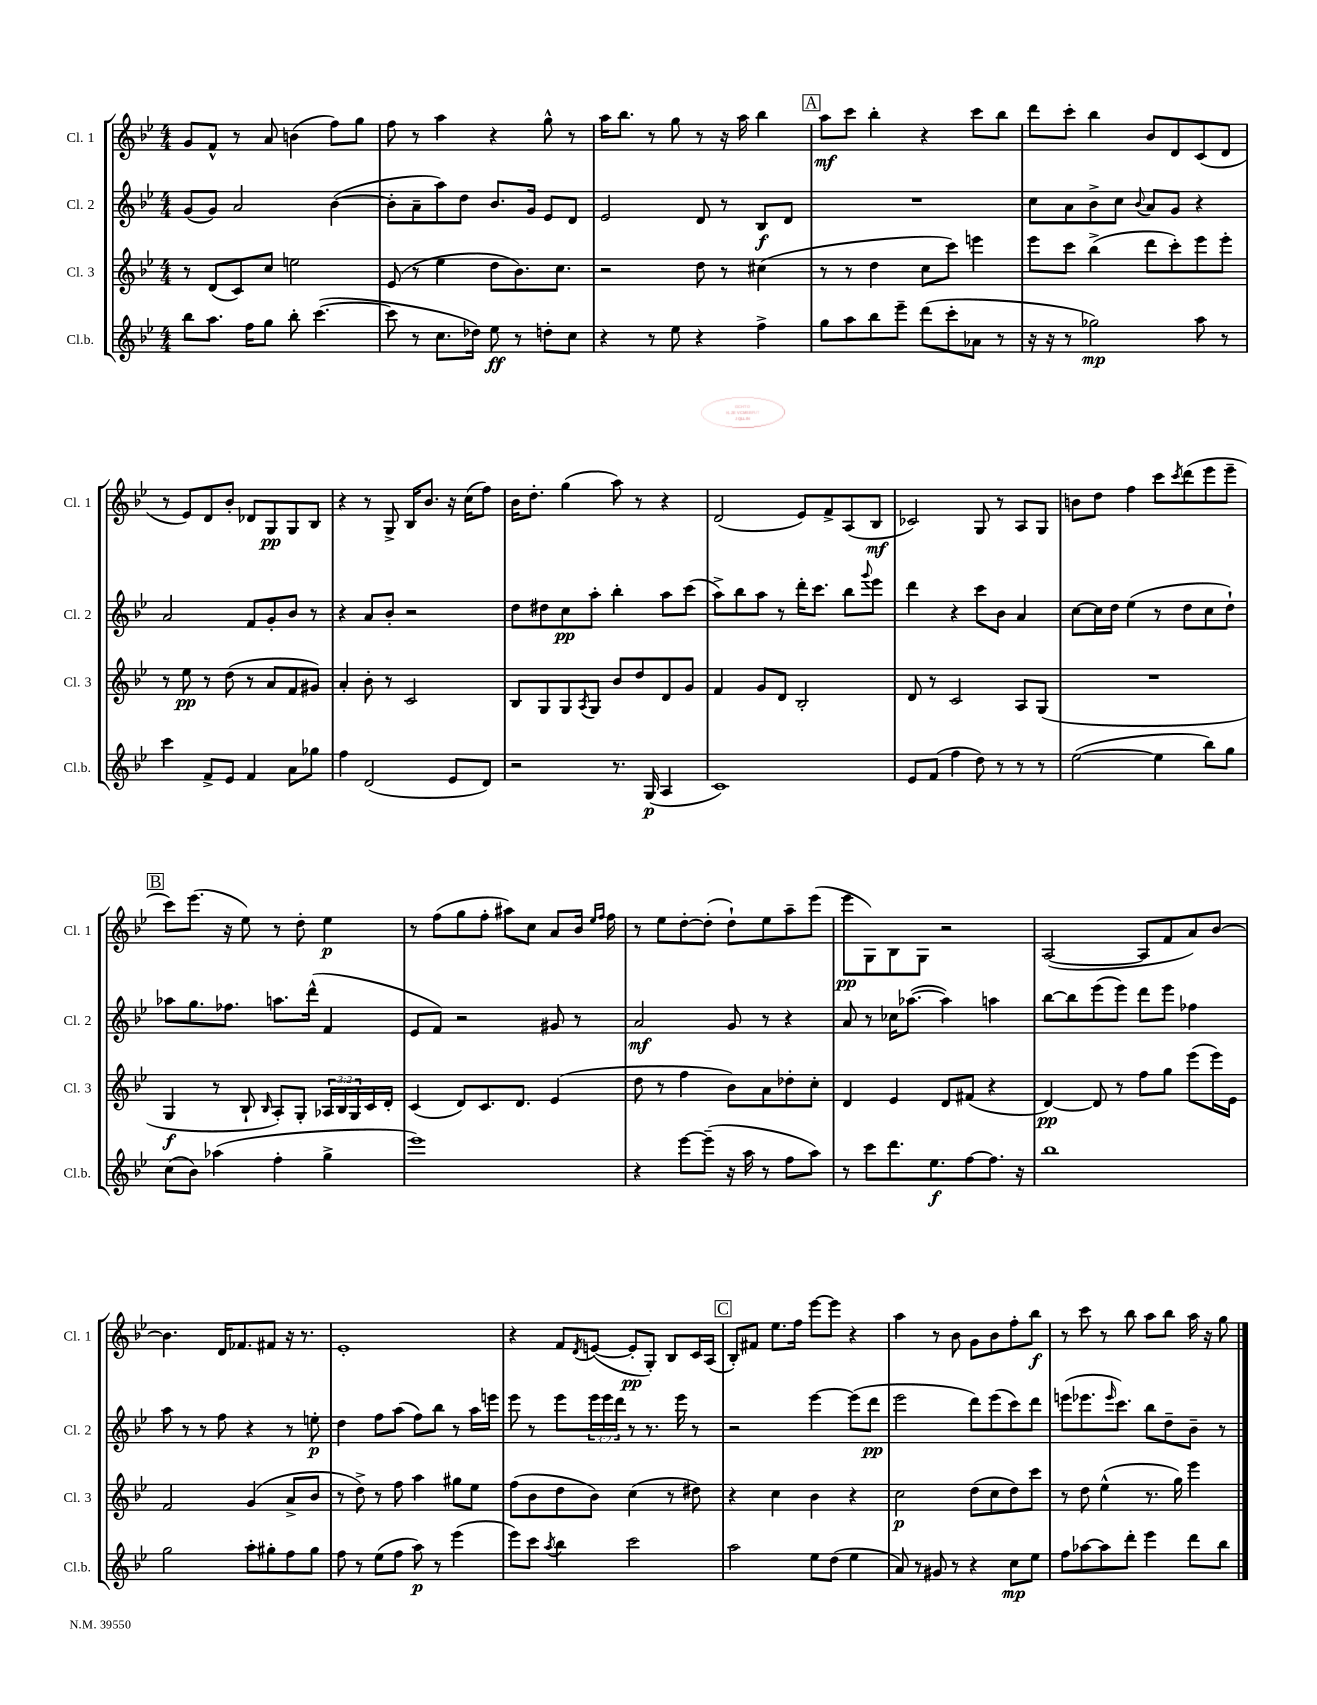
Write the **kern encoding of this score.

**kern	**dynam	**kern	**dynam	**kern	**dynam	**kern	**dynam
*part4	*part4	*part3	*part3	*part2	*part2	*part1	*part1
*staff4	*staff4	*staff3	*staff3	*staff2	*staff2	*staff1	*staff1
*I"Cl.b.	*	*I"Cl. 3	*	*I"Cl. 2	*	*I"Cl. 1	*
*I'Cl.b.	*	*I'Cl. 3	*	*I'Cl. 2	*	*I'Cl. 1	*
*clefG2	*	*clefG2	*	*clefG2	*	*clefG2	*
*k[b-e-]	*	*k[b-e-]	*	*k[b-e-]	*	*k[b-e-]	*
*M4/4	*	*M4/4	*	*M4/4	*	*M4/4	*
=1	=1	=1	=1	=1	=1	=1	=1
8bb-\L	.	8r	.	(8g/L	.	8g/L	.
8.aa\J	.	(8d/L	.	8g/J)	.	8f^^/J	.
.	.	8c/)	.	2a/	.	8r	.
16ff\KL	.	.	.	.	.	.	.
8gg\J	.	8cc/J	.	.	.	8a/	.
8bb-'\	.	2een\	.	.	.	(4bn\	.
([4.ccc\	.	.	.	.	.	.	.
.	.	.	.	([4b-\	.	8ff\L)	.
.	.	.	.	.	.	8gg\J	.
=2	=2	=2	=2	=2	=2	=2	=2
8ccc\]	.	(8e-/	.	8b-'\L]	.	8ff\	.
8r	.	8r	.	8a~\	.	8r	.
8.cc\L	.	4ee-\	.	8aa\)	.	4aa\	.
.	.	.	.	8dd\J	.	.	.
16dd-X\Jk)	.	.	.	.	.	.	.
8ee-\	ff	8dd\L	.	8.b-/L	.	4r	.
8r	.	8.b-\)	.	.	.	.	.
.	.	.	.	16g/Jk	.	.	.
8ddn'\L	.	.	.	8e-/L	.	8gg^^\	.
.	.	8.cc\J	.	.	.	.	.
8cc\J	.	.	.	8d/J	.	8r	.
=3	=3	=3	=3	=3	=3	=3	=3
4r	.	2r	.	2e-/	.	16aa\KL	.
.	.	.	.	.	.	8.bb-\J	.
8r	.	.	.	.	.	8r	.
8ee-\	.	.	.	.	.	8gg\	.
4r	.	8dd\	.	8d/	.	8r	.
.	.	8r	.	8r	.	16r	.
.	.	.	.	.	.	16aa\	.
4ff^\	.	(4cc#X\	.	8B-/L	f	4bb-\	.
.	.	.	.	8d/J	.	.	.
!!LO:REH:place=s1:t=A
=4	=4	=4	=4	=4	=4	=4	=4
8gg\L	.	8r	.	1r	.	8aa\L	mf
8aa\	.	8r	.	.	.	8ccc\J	.
8bb-\	.	4dd\	.	.	.	4bb-'\	.
8eee-~\J	.	.	.	.	.	.	.
(8ddd\L	.	8cc\L	.	.	.	4r	.
8ccc'\	.	8ccc\J)	.	.	.	.	.
8a-X\J	.	4eeen\	.	.	.	8ccc\L	.
8r	.	.	.	.	.	8bb-\J	.
=5	=5	=5	=5	=5	=5	=5	=5
16r	.	8eee-\L	.	8cc\L	.	8ddd\L	.
16r	.	.	.	.	.	.	.
8r	.	8ccc\J	.	8a\	.	8ccc'\J	.
2gg-X\)	mp	(4bb-^\	.	8b-^\	.	4bb-\	.
.	.	.	.	8cc\J	.	.	.
.	.	.	.	8qqb-/	.	.	.
.	.	8ddd\L	.	8a/L	.	8b-/L	.
.	.	8ccc'\)	.	8g/J	.	8d/	.
8aa\	.	8eee-\	.	4r	.	(8c/	.
8r	.	8eee-'\J	.	.	.	8d/J	.
!!LO:LB:g=z
=6	=6	=6	=6	=6	=6	=6	=6
4ccc\	.	8r	.	2a/	.	8r	.
.	.	8ee-\	pp	.	.	8e-/L)	.
8f^/L	.	8r	.	.	.	8d/	.
8e-/J	.	(8dd\	.	.	.	8b-'/J	.
4f/	.	8r	.	8f/L	.	8d-X/L	.
.	.	8a/L	.	8g'/	.	8G/	pp
8a\L	.	8f/	.	8b-/J	.	8G/	.
8gg-X\J	.	8g#X/J)	.	8r	.	8B-/J	.
=7	=7	=7	=7	=7	=7	=7	=7
4ff\	.	4a'/	.	4r	.	4r	.
(2d/	.	8b-'\	.	8a/L	.	8r	.
.	.	8r	.	8b-'/J	.	8G^/	.
.	.	2c/	.	2r	.	16B-/KL	.
.	.	.	.	.	.	8.b-/J	.
8e-/L	.	.	.	.	.	16r	.
.	.	.	.	.	.	(16cc\KL	.
8d/J)	.	.	.	.	.	8ff\J)	.
=8	=8	=8	=8	=8	=8	=8	=8
2r	.	8B-/L	.	8dd\L	.	16b-\KL	.
.	.	.	.	.	.	8.dd'\J	.
.	.	8G/	.	8dd#X\	.	.	.
.	.	8G/	.	8cc\	pp	(4gg\	.
.	.	8qA/	.	.	.	.	.
.	.	8G/J	.	8aa'\J	.	.	.
8.r	.	8b-/L	.	4bb-'\	.	8aa\)	.
.	.	8dd/	.	.	.	8r	.
(16G/	p	.	.	.	.	.	.
4A/	.	8d/	.	8aa\L	.	4r	.
.	.	8g/J	.	(8ccc\J	.	.	.
=9	=9	=9	=9	=9	=9	=9	=9
1c)	.	4f/	.	8aa^\L)	.	(2d/	.
.	.	.	.	8bb-\	.	.	.
.	.	8g/L	.	8aa\J	.	.	.
.	.	8d/J	.	8r	.	.	.
.	.	2B-'/	.	16ddd'\KL	.	8e-/L)	.
.	.	.	.	8.ccc\J	.	.	.
.	.	.	.	.	.	8f^/	.
.	.	.	.	8bb-\L	.	(8A/	.
.	.	.	.	8qqggg/	.	.	.
.	.	.	.	8eee-\J	.	8B-/J	mf
=10	=10	=10	=10	=10	=10	=10	=10
8e-/L	.	8d/	.	4ddd\	.	2c-X/)	.
(8f/J	.	8r	.	.	.	.	.
4ff\	.	2c/	.	4r	.	.	.
8dd\)	.	.	.	8ccc\L	.	8G/	.
8r	.	.	.	8b-\J	.	8r	.
8r	.	8A/L	.	4a/	.	8A/L	.
8r	.	(8G/J	.	.	.	8G/J	.
=11	=11	=11	=11	=11	=11	=11	=11
([2ee-\	.	1r	.	[8cc\L	.	8bn\L	.
.	.	.	.	16cc\L]	.	8dd\J	.
.	.	.	.	16dd\JJ	.	.	.
.	.	.	.	(4ee-\	.	4ff\	.
4ee-\]	.	.	.	8r	.	8ccc\L	.
.	.	.	.	.	.	8qccc/	.
.	.	.	.	8dd\L	.	(8ddd\	.
8bb-\L)	.	.	.	8cc\	.	8eee-\	.
8gg\J	.	.	.	8dd`\J)	.	8eee-~\J	.
!!LO:LB:g=z
!!LO:REH:place=s1:t=B
=12	=12	=12	=12	=12	=12	=12	=12
(8cc\L	.	4G/	f	8aa-X\L	.	8ccc\L)	.
8b-\J)	.	.	.	8.gg\	.	(8.eee-\J	.
(4aa-X\	.	8r	.	.	.	.	.
.	.	.	.	8.ff-X\J	.	16r	.
.	.	8B-`/	.	.	.	8ee-\)	.
.	.	16qqB-/	.	.	.	.	.
4ff'\	.	8A'/L)	.	8.aan\L	.	8r	.
.	.	8G'/J	.	.	.	8dd'\	.
.	.	.	.	(16ddd^^\Jk	.	.	.
4gg^\	.	24A-X/LL	.	4f/	.	4ee-\	p
.	.	24B-/	.	.	.	.	.
.	.	24G/	.	.	.	.	.
.	.	16c/	.	.	.	.	.
.	.	16d'/JJ	.	.	.	.	.
=13	=13	=13	=13	=13	=13	=13	=13
1eee-)	.	(4c/	.	8e-/L	.	8r	.
.	.	.	.	8f/J)	.	(8ff\L	.
.	.	8d/L)	.	2r	.	8gg\	.
.	.	8.c/	.	.	.	8ff'\J	.
.	.	.	.	.	.	8aa#X\L)	.
.	.	8.d/J	.	.	.	.	.
.	.	.	.	.	.	8cc\J	.
.	.	(4e-/	.	8g#X/	.	8a/L	.
.	.	.	.	8r	.	16b-/Jk	.
.	.	.	.	.	.	16qqee-/LL	.
.	.	.	.	.	.	16qqff/JJ	.
.	.	.	.	.	.	16ff\	.
=14	=14	=14	=14	=14	=14	=14	=14
4r	.	8dd\	.	2a/	mf	8r	.
.	.	8r	.	.	.	8ee-\L	.
[8eee-\L	.	4ff\	.	.	.	[8dd'\	.
(8eee-~\J]	.	.	.	.	.	(8dd'\J]	.
16r	.	8b-\L)	.	8g/	.	8dd`\L)	.
16aa\	.	.	.	.	.	.	.
8r	.	8a\	.	8r	.	8ee-\	.
8ff\L	.	8dd-X'\	.	4r	.	8aa~\	.
8aa\J)	.	8cc'\J	.	.	.	(8eee-\J	.
=15	=15	=15	=15	=15	=15	=15	=15
8r	.	4d/	.	8a/	.	8eee-\L	pp
8ccc\L	.	.	.	8r	.	8G\)	.
8.ddd\	.	4e-/	.	16cc-X\KL	.	8B-\	.
.	.	.	.	([8.aa-X\J	.	.	.
.	.	.	.	.	.	8G\J	.
8.ee-\	f	.	.	.	.	.	.
.	.	8d/L	.	4aa-\])	.	2r	.
[8ff\	.	(8f#X/J	.	.	.	.	.
8.ff\J]	.	4r	.	4aan\	.	.	.
16r	.	.	.	.	.	.	.
=16	=16	=16	=16	=16	=16	=16	=16
1bb-	.	[4d/)	pp	[8bb-\L	.	([2A/	.
.	.	.	.	8bb-\]	.	.	.
.	.	8d/]	.	(8eee-\	.	.	.
.	.	8r	.	8eee-\J)	.	.	.
.	.	8ff\L	.	8ddd\L	.	8A/L]	.
.	.	8gg\J	.	8eee-\J	.	8f/	.
.	.	(8eee-\L	.	4ff-X\	.	8a/)	.
.	.	16eee-\L)	.	.	.	[8b-/J	.
.	.	16e-\JJ	.	.	.	.	.
!!LO:LB:g=z
=17	=17	=17	=17	=17	=17	=17	=17
2gg\	.	2f/	.	8aa\	.	4.b-\]	.
.	.	.	.	8r	.	.	.
.	.	.	.	8r	.	.	.
.	.	.	.	8ff\	.	16d/KL	.
.	.	.	.	.	.	8.f-X/	.
8aa'\L	.	(4g/	.	4r	.	.	.
8gg#X'\	.	.	.	.	.	8f#X/J	.
8ff\	.	8a^/L	.	8r	.	16r	.
.	.	.	.	.	.	8.r	.
8gg#\J	.	8b-/J	.	8een'\	p	.	.
=18	=18	=18	=18	=18	=18	=18	=18
8ff\	.	8r	.	4dd\	.	1e-'	.
8r	.	8dd^\)	.	.	.	.	.
(8ee-\L	.	8r	.	8ff\L	.	.	.
8ff\J	.	8ff\	.	(8aa\J	.	.	.
8aa\)	p	4aa\	.	8ff\L)	.	.	.
8r	.	.	.	8bb-\J	.	.	.
(4eee-\	.	8gg#X\L	.	8r	.	.	.
.	.	8ee-\J	.	16aa\LL	.	.	.
.	.	.	.	16eeen\JJ	.	.	.
=19	=19	=19	=19	=19	=19	=19	=19
8eee-\L)	.	(8ff\L	.	8eee-\	.	4r	.
8ccc\J	.	8b-\	.	8r	.	.	.
8qaa/	.	.	.	.	.	.	.
4bb-\	.	8dd\	.	8eee-\L	.	8f/L	.
.	.	.	.	.	.	8qd/	.
.	.	8b-\J)	.	24eee-\L	.	([8en/J	.
.	.	.	.	24eee-\	.	.	.
.	.	.	.	24ddd\JJ	.	.	.
2ccc\	.	(4cc\	.	8r	.	8e'/L]	pp
.	.	.	.	8.r	.	8G'/J)	.
.	.	8r	.	.	.	8B-/L	.
.	.	.	.	16eee-\	.	.	.
.	.	8dd#X\)	.	8r	.	16c/L	.
.	.	.	.	.	.	(16A/JJ	.
!!LO:REH:place=s1:t=C
=20	=20	=20	=20	=20	=20	=20	=20
2aa\	.	4r	.	2r	.	8B-'/L)	.
.	.	.	.	.	.	8f#X/J	.
.	.	4cc\	.	.	.	8.ee-\L	.
.	.	.	.	.	.	16ff\Jk	.
8ee-\L	.	4b-\	.	[4eee-\	.	[8eee-\L	.
(8dd\J	.	.	.	.	.	8eee-\J]	.
4ee-\	.	4r	.	(8eee-\L]	.	4r	.
.	.	.	.	8ddd\J	pp	.	.
=21	=21	=21	=21	=21	=21	=21	=21
8a/)	.	2cc\	p	2eee-\	.	4aa\	.
8r	.	.	.	.	.	.	.
8g#X/	.	.	.	.	.	8r	.
8r	.	.	.	.	.	8b-\	.
4r	.	(8dd\L	.	8ddd\L)	.	8g\L	.
.	.	8cc\	.	(8eee-\	.	8b-\	.
8cc\L	mp	8dd\)	.	8ccc\)	.	8ff'\	.
8ee-\J	.	8ccc\J	.	8ddd\J	.	8bb-\J	f
=22	=22	=22	=22	=22	=22	=22	=22
8ff\L	.	8r	.	(8eeen\L	.	8r	.
[8aa-X\	.	8dd\	.	8.eee-X\	.	8ccc\	.
8aa-\]	.	(4ee-^^\	.	.	.	8r	.
.	.	.	.	16qqeee-/	.	.	.
.	.	.	.	8.ccc\J)	.	.	.
8ddd'\J	.	.	.	.	.	8bb-\	.
4eee-\	.	8.r	.	8bb-\L	.	8aa\L	.
.	.	.	.	8dd~\	.	8bb-\J	.
.	.	16gg\)	.	.	.	.	.
8ddd\L	.	4eee-\	.	8b-~\J	.	16aa\	.
.	.	.	.	.	.	16r	.
8bb-\J	.	.	.	8r	.	8gg\	.
==	==	==	==	==	==	==	==
*-	*-	*-	*-	*-	*-	*-	*-
